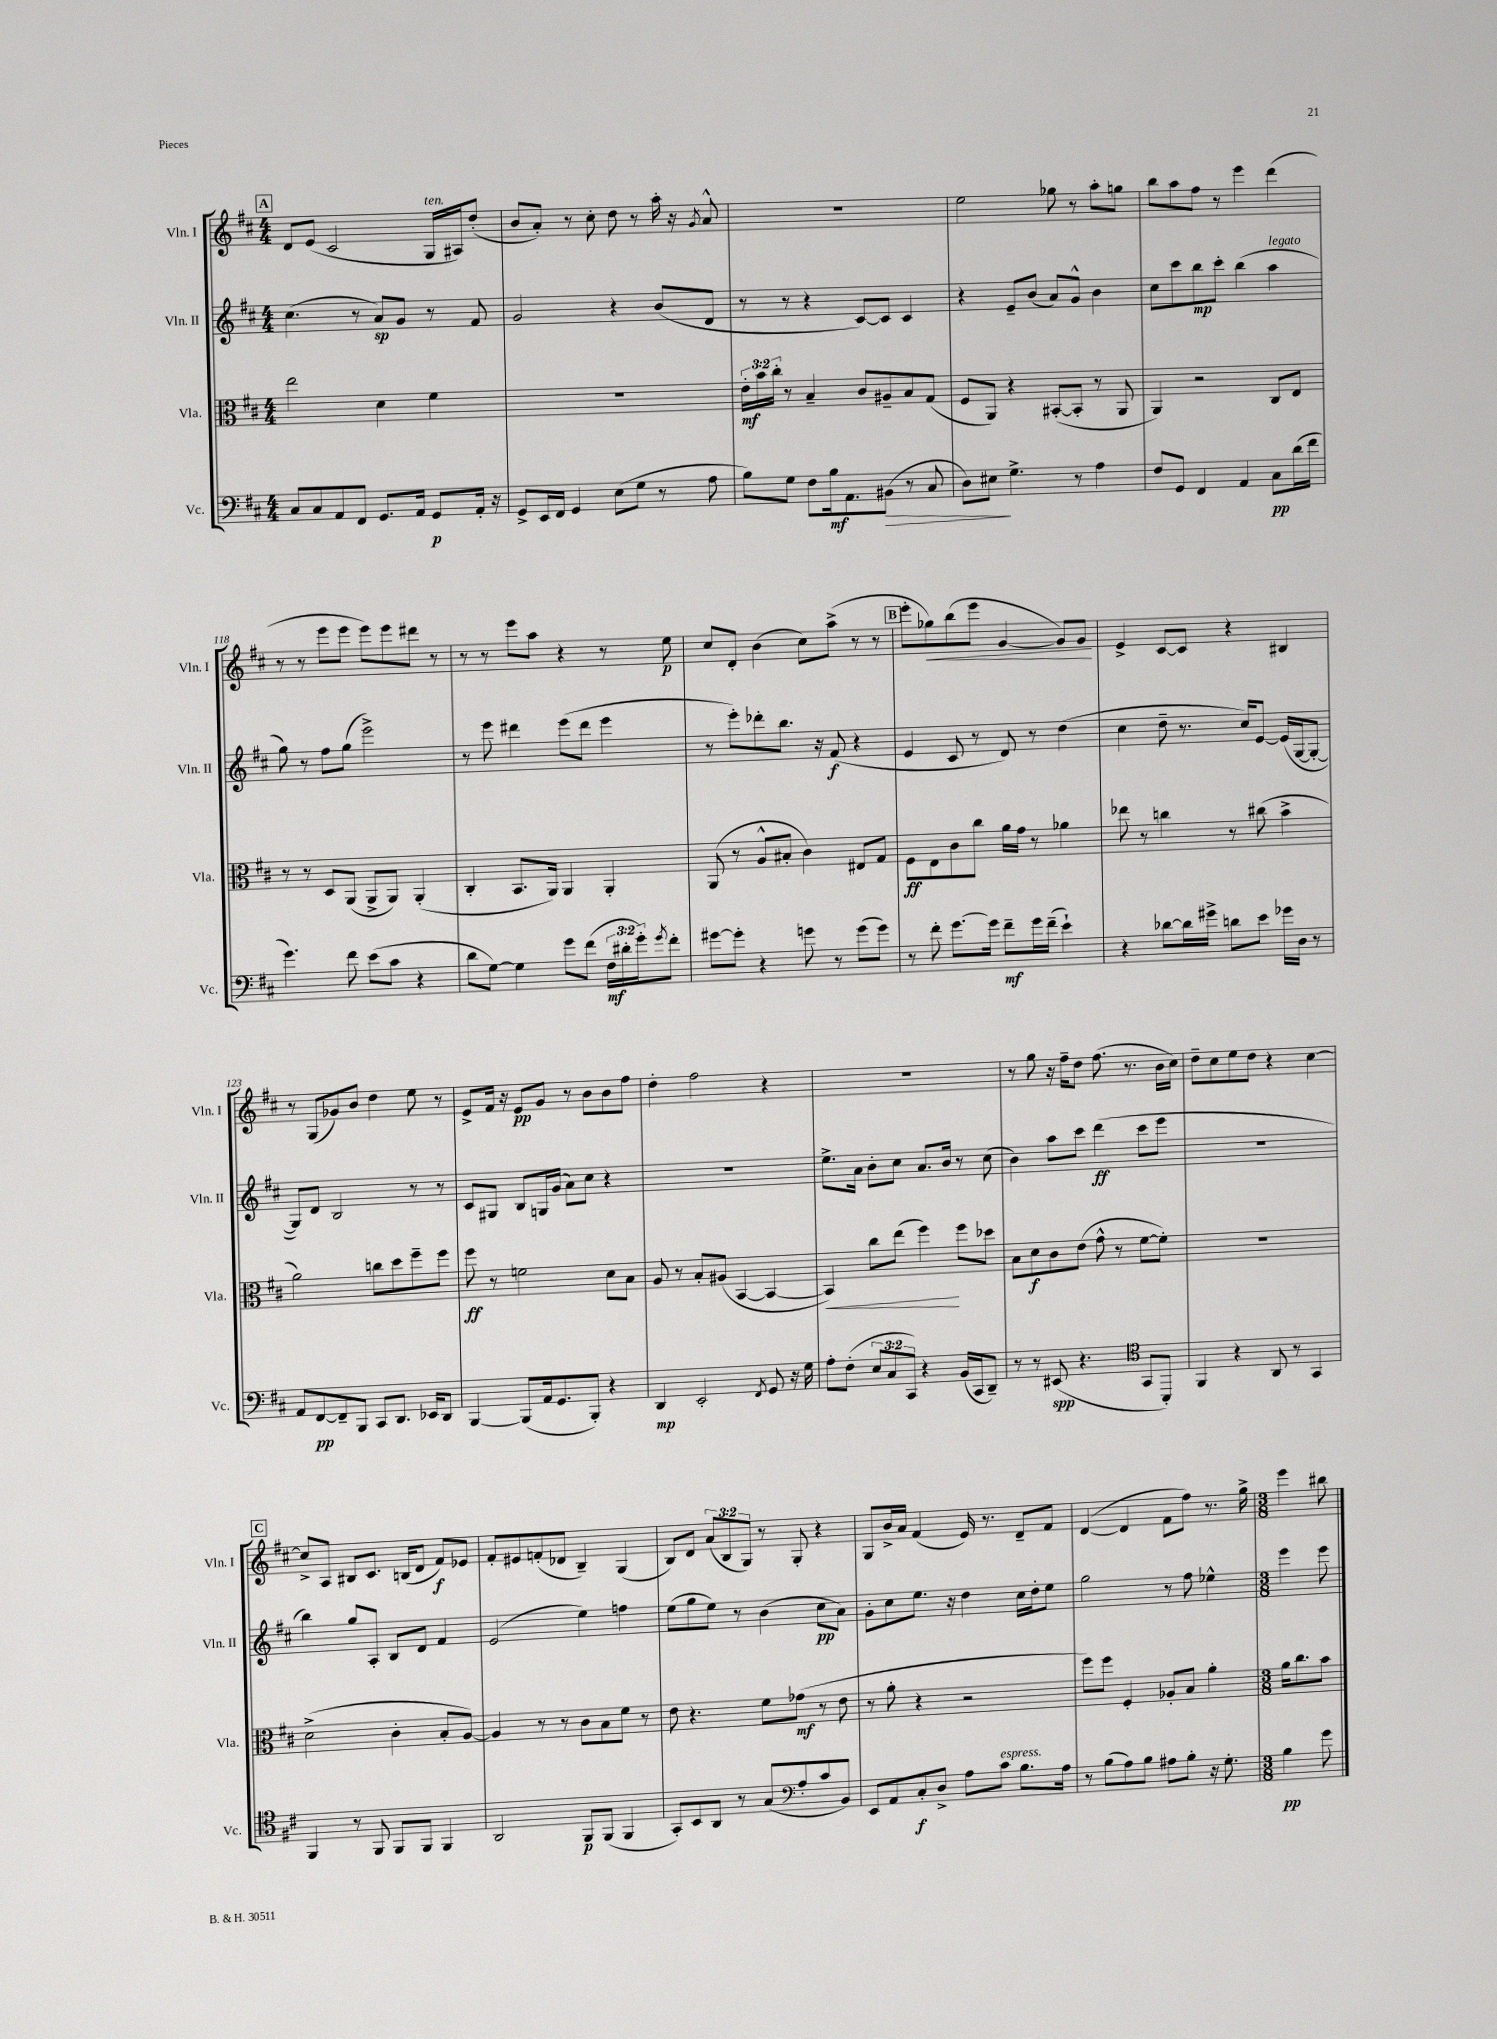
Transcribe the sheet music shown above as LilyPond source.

<<
\new StaffGroup <<
\new Staff = "s0" \with { instrumentName = "Vln. I" shortInstrumentName = "Vln. I" } {
    \clef treble \key d \major \numericTimeSignature \time 4/4 \override Staff.TupletNumber.text = #tuplet-number::calc-fraction-text
    \mark \markup { \box "A" } d'8 e'8( cis'2 g16^\markup { \italic "ten." } ais16) d''8-.( |
    b'8 a'8-.) r8 cis''8-. d''8 r8 a''16-. r16 \acciaccatura { g'8 } a'8-^ |
    r1 |
    e''2 ges''8 r8 a''8-. g''8 |
    b''8 a''8 fis''8 r8 e'''4 d'''4( |
    r8 r8 e'''8 e'''8 e'''8) e'''8 dis'''8 r8 |
    r8 r8 e'''8 a''8 r4 r8 e''8\p |
    cis''8 d'8-. b'4( cis''8) a''8->( r8 r8 |
    \mark \markup { \box "B" } e'''8-. ges''8\<) b''8( e'''8 g'4~ g'8) g'8\! |
    e'4-> cis'8~ cis'8 r4 bis4 |
    r8 g8( ges'8) b'8 d''4 e''8 r8 |
    e'8-> fis'16 r16 e'8\pp g'8 r8 b'8 b'8 fis''8 |
    d''4-. fis''2 r4 |
    r1 |
    r8 g''8 r16 fis''16-- d''8 fis''8.( r8. b'16 cis''16) |
    d''8-- cis''8 e''8 d''8 r4 cis''4~ |
    \mark \markup { \box "C" } cis''8-> a8 bis8 cis'8. b16( d'8 fis'8\f) ees'8 |
    fis'8-. eis'8 f'8-.( des'8 b4--) g4( |
    b8) d'8 \tuplet 3/2 { a'8( b8 g8) } r8 g8-. r4 |
    g8 b'16-> a'16 fis'4( e'16) r8. d'8-- fis'8 |
    d'4~( d'4 fis'8 fis''8) r8. g''16-> |
    \numericTimeSignature \time 3/8 e'''4 bis''8 \bar "|." |
}
\new Staff = "s1" \with { instrumentName = "Vln. II" shortInstrumentName = "Vln. II" } {
    \clef treble \key d \major \numericTimeSignature \time 4/4
    \mark \markup { \box "A" } cis''4.( r8 a'8\sp) g'8 r8 fis'8 |
    g'2 r4 b'8( d'8 |
    r8 r8 r4 cis'8~) cis'8 cis'4 |
    r4 e'8-- b'8( a'8) g'8-^ b'4 |
    cis''8 cis'''8 b''8\mp cis'''8-. b''4( a''4^\markup { \italic "legato" } |
    g''8) r8 fis''8 g''8( e'''2->) |
    r8 e'''8 dis'''4 e'''8( dis'''8 e'''4 |
    r8 e'''8-.) des'''8-. b''8. r16 fis'8\f( r4 |
    \mark \markup { \box "B" } e'4 cis'8 r8 d'8) r8 d''4( |
    cis''4 d''8-- r8. cis''16) e'8~ e'16( g16~ g8~-. |
    g8) d'8 b2 r8 r8 |
    cis'8 gis8 b8 g16 g'16( a'8) cis''8 r4 |
    R1 |
    e''8.-> a'16 b'8-. cis''8 a'8. b'16 r8 cis''8( |
    b'4) a''8 cis'''8 d'''4\ff( cis'''8 e'''8 |
    R1 |
    \mark \markup { \box "C" } b''4) g''8 a8-. b8 d'8 fis'4 |
    e'2( e''4) f''4 |
    e''8( g''8 e''8) r8 b'4( cis''8\pp a'8) |
    g'8-. cis''8 e''8. r16 d''4 cis''16 d''16-. e''8 |
    g''2 r8 fis''8 ees''4-^ |
    \numericTimeSignature \time 3/8 e'''4 e'''8 \bar "|." |
}
\new Staff = "s2" \with { instrumentName = "Vla." shortInstrumentName = "Vla." } {
    \clef alto \key d \major \numericTimeSignature \time 4/4 \override Staff.TupletNumber.text = #tuplet-number::calc-fraction-text
    \mark \markup { \box "A" } e''2 d'4 fis'4 |
    R1 |
    \tuplet 3/2 { e'16-.\mf b'16 cis''16-. } r8 b4-- cis'8 ais8-- b8 g8( |
    fis8 a,8) r4 bis,8~-.( bis,8-. r8 a,8 |
    a,4) r2 cis8 e8 |
    r8 r8 d8 a,8( a,8-> a,8) a,4-.( |
    cis4-. b,8. a,16) a,4 a,4-. |
    a,8( r8 a8-^ bis8-. cis'4) eis8 g8 |
    \mark \markup { \box "B" } fis8\ff e8 cis'8 cis''8 a'16 g'16 r8 aes'4 |
    ees''8 r8 c''4 r8 cis''8( b'4-> |
    a'2) c''8 d''8 fis''8-- fis''8 |
    fis''8\ff r8 f'2 d'8 b8 |
    a8 r8 b8-. ais8( b,4~ b,4~ |
    b,4\<) cis''8 e''8( fis''4\!) fis''8 des''8 |
    b8 d'8\f cis'8 e'8( g'8-^ r8 fis'8~ fis'8-.) |
    R1 |
    \mark \markup { \box "C" } d'2->( cis'4-. b8-. a8~) |
    a4 r8 r8 cis'8 b8 fis'8 r8 |
    e'8 r4. fis'8 ges'8\mf( r8 e'8 |
    r8 a'8-. r4 r2 |
    fis''8) fis''8 fis4-. aes8-. b8 a'4-. |
    \numericTimeSignature \time 3/8 a'16 cis''8. b'8 \bar "|." |
}
\new Staff = "s3" \with { instrumentName = "Vc." shortInstrumentName = "Vc." } {
    \clef bass \key d \major \numericTimeSignature \time 4/4 \override Staff.TupletNumber.text = #tuplet-number::calc-fraction-text
    \mark \markup { \box "A" } cis8 cis8 a,8 fis,8 g,8. a,16 g,8\p a,16-. r16 |
    g,8-> e,16 fis,16 g,4 e8( g8 r8 a8 |
    b8) g8 fis8 b16\mf a,8. bis,8\>( r8 cis8 |
    d8) eis8\! g4.-> r8 a4 |
    fis8 g,8 fis,4 a,4 cis8\pp d'16( fis'16 |
    g'4.) fis'8 e'8( cis'8 r4 |
    d'8 g8~) g4 g'8 fis'8( \tuplet 3/2 { fis16\mf dis'16-. g'16-.) } \acciaccatura { g'8 } fis'8-. |
    gis'8~ gis'8-. r4 g'8 r8 g'8( g'8) |
    \mark \markup { \box "B" } r8 fis'8-. g'8.~ g'16 fis'8--\mf g'16 fis'16--( e'4-!) |
    r4 des'8~ des'16 gis'16-> d'8 e'8 ges'16 d16 r8 |
    a,8 fis,8~\pp fis,8-- b,,8 cis,8 d,8. ees,16 d,8 |
    b,,4~ b,,8( a,16 g,8. b,,8-.) r4 |
    d,4\mp e,2-. \acciaccatura { fis,8 } g,8 r16 g16 |
    a8-. fis8-.( \tuplet 3/2 { e8 cis8 cis,8) } r4 b,16( cis,16 d,8--) |
    r8 r8 eis,8\spp( r4. g,8 b,,8-.) |
    \clef tenor fis,4 r4 a,8 r8 g,4 |
    \mark \markup { \box "C" } fis,4 r8 fis,8 fis,8 fis,8 fis,4 |
    a,2 fis,8\p fis,8( fis,4 |
    g,8-.) b,8 a,8 r8 g8( a8-. cis'8 b,8) |
    \clef bass e,8 a,8 cis8-.\f d8-> a8 cis'8^\markup { \italic "espress." } b8. a16 |
    r8 b8( a8) b8 ais8 b8-. r16 g8.-. |
    \numericTimeSignature \time 3/8 b4\pp g'8 \bar "|." |
}
>>
>>
\layout { \context { \Score currentBarNumber = #113 } }
